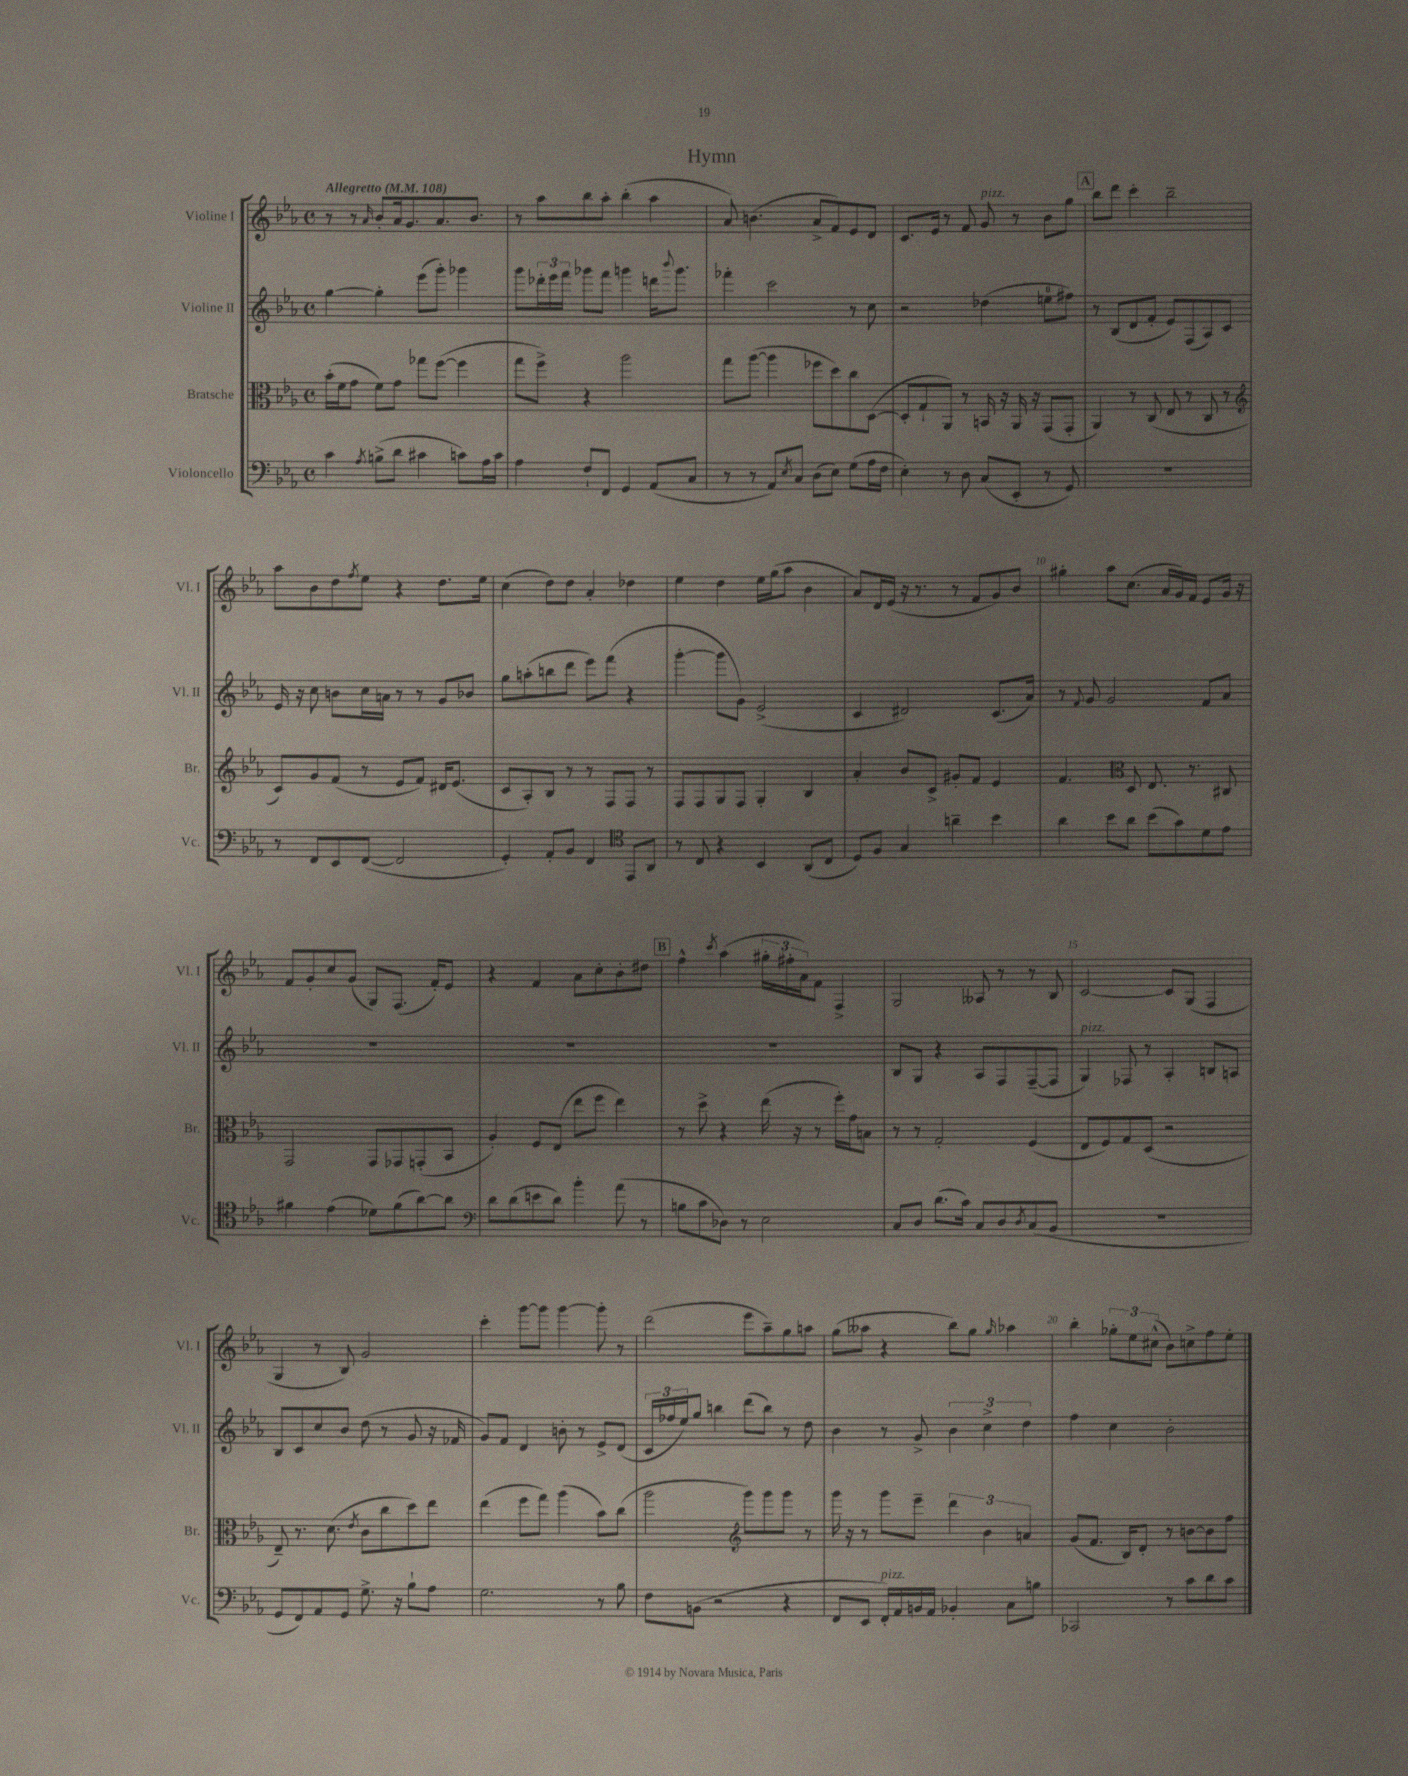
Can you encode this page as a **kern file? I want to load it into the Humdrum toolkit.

**kern	**kern	**kern	**kern
*part4	*part3	*part2	*part1
*staff4	*staff3	*staff2	*staff1
*I"Violoncello	*I"Bratsche	*I"Violine II	*I"Violine I
*I'Vc.	*I'Br.	*I'Vl. II	*I'Vl. I
*clefF4	*clefC3	*clefG2	*clefG2
*k[b-e-a-]	*k[b-e-a-]	*k[b-e-a-]	*k[b-e-a-]
*M4/4	*M4/4	*M4/4	*M4/4
*met(c)	*met(c)	*met(c)	*met(c)
*MM108	*MM108	*MM108	*MM108
=1	=1	=1	=1
!	!	!	!LO:TX:a:B:t=Allegretto
4c\	(16b-'\LL	[4gg\	8r
.	16f\J	.	.
.	8g\J	.	8r
8qA-/	.	.	16qqa-/
(8Bn^\L	8f\L)	4gg'\]	8b-'/L
8d\J	8g\J	.	16a-/k
.	.	.	8.g/
4c#X\	8gg-X\L	(8eee-\L	.
.	([8ff\J	8ggg'\J)	8.a-/
8cn\L)	4ff\]	4ggg-X\	.
.	.	.	8.b-/J
16A-\L	.	.	.
16c\JJ	.	.	.
=2	=2	=2	=2
4A-\	8gg\L	8ggg\L	8r
.	8ff^\J)	24ddd-X'\L	8aa-\L
.	.	24eee-\	.
.	.	24fff\JJ	.
8F`/L	4r	8ggg-X\L	8bb-\
8FF/J	.	8fff\J	8aa-'\J
4GG/	2aa-\	4gggn\	(4bb-'\
(8AA-/L	.	16dddn\KL	4aa-\
.	.	8qqbbb-/	.
.	.	8.ggg\J	.
8C/J	.	.	.
=3	=3	=3	=3
8r	8gg\L	4fff-X'\	8a-/)
8r	([8aa-\J	.	(4.bn\
8AA-/L)	4aa-\]	2ccc\	.
8qE-/	.	.	.
8C/J	.	.	.
(8D\L	8ff-X\L	.	8a-^/L
8E-\J)	8dd\)	.	8f/)
(8G\L	8cc\	8r	8e-/
16A-\L	([8D\J	8cc\	8d/J
16F\JJ	.	.	.
=4	=4	=4	=4
4E-'\)	8D'/L]	2r	8.c/L
.	8G`/	.	.
.	.	.	16e-/Jk
8r	8AA-/J)	.	8r
8D\	8r	.	8f/
!	!	!	!LO:TX:a:i:t=pizz.
(8C/L	16BBn/	(4dd-X\	8g/
.	16r	.	.
8EE-'/J	16AA-/	.	8r
.	16r	.	.
8r	(8GG/L	8een\L	8b-\L
8GG/)	8GG'/J	8ff#X\J)	8gg\J
!!LO:REH:place=s1:t=A
=5	=5	=5	=5
1r	4AA-/)	8r	8bb-\L
.	.	(8B-/L	8ddd\J
.	8r	8d/	4ccc'\
.	(8C/	8f'/J	.
.	8E-/	8e-/L)	2bb-~\
.	8r	(8F/	.
.	8C/	8A-/)	.
.	8r	8c/J	.
!!LO:LB:g=z
=6	=6	=6	=6
*	*clefG2	*	*
8r	8c/L)	16e-/	8aa-\L
.	.	16r	.
8FF/L	8g/	8cc\	8b-\
8EE-/	(8f/J	8bn\L	8dd\
.	.	.	8qff/
([8FF/J	8r	16cc\L	8ee-\J
.	.	16an\JJ	.
2FF/]	8e-/L	8r	4r
.	8f/J)	8r	.
.	16d#X/KL	8g/L	8.dd\L
.	(8.e-/J	.	.
.	.	8b-X/J	.
.	.	.	16ee-\Jk
=7	=7	=7	=7
4GG'/)	8c/L	8gg\L	(4cc\
.	8A-'/)	(8aan'\	.
8AA-'/L	8B-/J	8bbn\	8dd\L)
8BB-/J	8r	8ddd\J	8dd\J
4FF/	8r	8eee-\L)	4a-'/
.	8F/L	(8fff\J	.
*clefC4	*	*	*
8EE-/L	8F/J	4r	4dd-X\
8AA-/J	8r	.	.
=8	=8	=8	=8
8r	8F/L	[4ggg'\	4ee-\
8C/	8F/	.	.
4r	8G/	8ggg\L]	4dd\
.	8F/J	8g\J)	.
4BB-/	4G'/	(2e-^/	16ee-\LL
.	.	.	(16gg\J
.	.	.	8aa-\J
(8AA-/L	4B-/	.	4b-\
8C/J	.	.	.
=9	=9	=9	=9
8D/L)	4a-'/	4c/	8a-/L)
8F/J	.	.	16d/L
.	.	.	(16e-/JJ
4G/	8b-/L	2d#X/)	16r
.	.	.	8.r
.	8c^/J	.	.
4an~\	8g#X'/L	.	8r
.	8f/J	.	8f/L
4b-\	4e-/	(8.c/L	8g/)
.	.	.	8b-/J
.	.	16a-/Jk)	.
=10	=10	=10	=10
4a-\	4.f/	8r	4gg#X'\
.	.	8qqf/	.
.	.	8g/	.
8b-\L	.	2g/	8aa-\L
*	*clefC3	*	*
8a-\J	8D/	.	(8.cc\J
(8b-\L	8.E-/	.	.
.	.	.	16a-/LL
8g\)	.	.	16g/)
.	8.r	.	16f/JJ
8d\	.	8f/L	8e-/L
8e-\J	8C#X/	8a-/J	16g/Jk
.	.	.	16r
!!LO:LB:g=z
=11	=11	=11	=11
4f#X\	2GG/	1r	8f/L
.	.	.	8g'/
(4e-\	.	.	8cc/
.	.	.	(8g/J
8d-X\L)	8GG/L	.	8G/L)
(8f#\	8GG-X/	.	(8.F/J
[8a-\)	(8GGn'/	.	.
.	.	.	16f'/KL)
8a-\J]	8BB-/J	.	8e-/J
=12	=12	=12	=12
*clefF4	*	*	*
8d\L	4A-'/)	1r	4r
(8d\	.	.	.
8en\	8F/L	.	4f/
8d\J)	(8E-/J	.	.
4b-'\	8ee-\L	.	8a-\L
.	8ff\J	.	8cc'\
(8a-\	4ee-\)	.	8b-'\
8r	.	.	8dd#X\J
!!LO:REH:place=s1:t=B
=13	=13	=13	=13
8Bn\L	8r	1r	4ff^^\
8c\	8dd^\	.	.
.	.	.	8qccc/
8D-X\J)	4r	.	(4aa-\
8r	.	.	.
2E-\	(16ee-\	.	24gg#X'\LL
.	.	.	24ff#X'\
.	16r	.	.
.	.	.	24a-\J)
.	8r	.	8f\J
.	16ff'\LL)	.	4F^/
.	16g\J	.	.
.	8Bn\J	.	.
=14	=14	=14	=14
8C/L	8r	8B-/L	2G/
8D/J	8r	8G/J	.
(8.d\L	2G'/	4r	.
16c\Jk)	.	.	.
8C/L	.	8A-/L	8A--X/
8D/	.	8F/	8r
8qD/	.	.	.
(8C/	(4F/	([8F~/	8r
8BB-/J	.	8F/J]	8B-/
=15	=15	=15	=15
!	!	!LO:TX:a:i:t=pizz.	!
1r	8E-/L	4G/)	[2c/
.	8F/)	.	.
.	8G/	8F-X/	.
.	(8D/J	8r	.
.	2r	4A-'/	8c/L]
.	.	.	(8G/J
.	.	8Bn/L	4F/
.	.	8An/J	.
!!LO:LB:g=z
=16	=16	=16	=16
8GG/L	8E-~/)	8B-/L	4G/
8FF/)	8.r	8c/	.
8AA-/	.	8cc/	8r
.	(8.d\	.	.
8GG/J	.	8b-/J	8B-/)
.	8qe-/	.	.
8.G^\	8c\L	(8dd\	2g/
.	8cc\	8r	.
16r	.	.	.
8B-`\L	8dd\)	8g/	.
8A-\J	8ee-\J	16r	.
.	.	16f-X/	.
=17	=17	=17	=17
2.G\	(4ee-\	8g/L)	4ccc'\
.	.	8f/J	.
.	8ff\L	4d/	[8ggg\L
.	8gg\J)	.	8ggg\J]
.	(4aa-\	8bn'\	[4ggg\
.	.	8r	.
8r	8b-\L)	8e-^/L	8ggg'\]
8B-\	(8cc\J	(8d/J	8r
=18	=18	=18	=18
8F\L	2aa-\	24c/LL	(2ddd\
.	.	24ff-X/	.
.	.	24ee-/J)	.
(8BBn\J	.	8gg/J	.
2r	.	4bbn\	.
*	*clefG2	*	*
.	8ggg\L)	(8ddd\L	8eee-\L
.	8ggg\	8bb\J)	8aa-~\)
4r	8ggg\J	8r	8gg\
.	8r	8dd\	8aan\J
=19	=19	=19	=19
8FF/L	16ggg\	4b-\	(8gg\L
.	16r	.	.
8EE-/J	8r	.	8aa--X\J
!LO:TX:a:i:t=pizz.	!	!	!
16FF'/LL)	8ggg\L	8r	4r
16AA-/	.	.	.
16BBn/	8eee-~\J	8g^/	.
16AA-/JJ	.	.	.
4BB-X'/	6ddd\	6b-\	8bb-\L)
.	.	.	8gg\J
.	6b-\	6cc^\	.
.	.	.	16qqgg/
8C\L	.	.	4aa-X\
.	6an/	6dd\	.
8Bn\J	.	.	.
=20	=20	=20	=20
2CC-X/	(8g/L	4ff\	4bb-'\
.	8.f/J	.	.
.	.	4cc\	12gg-X'\L
.	16B-/KL)	.	.
.	.	.	12ee-\
.	8d'/J	.	.
.	.	.	(12cc#X^^\J
8r	8r	2b-'\	8b-\L)
8c\L	[8bn\L	.	8ccn^\
8d\	8b\]	.	8ff\
8c\J	8ff\J	.	8ee-'\J
==	==	==	==
*-	*-	*-	*-
